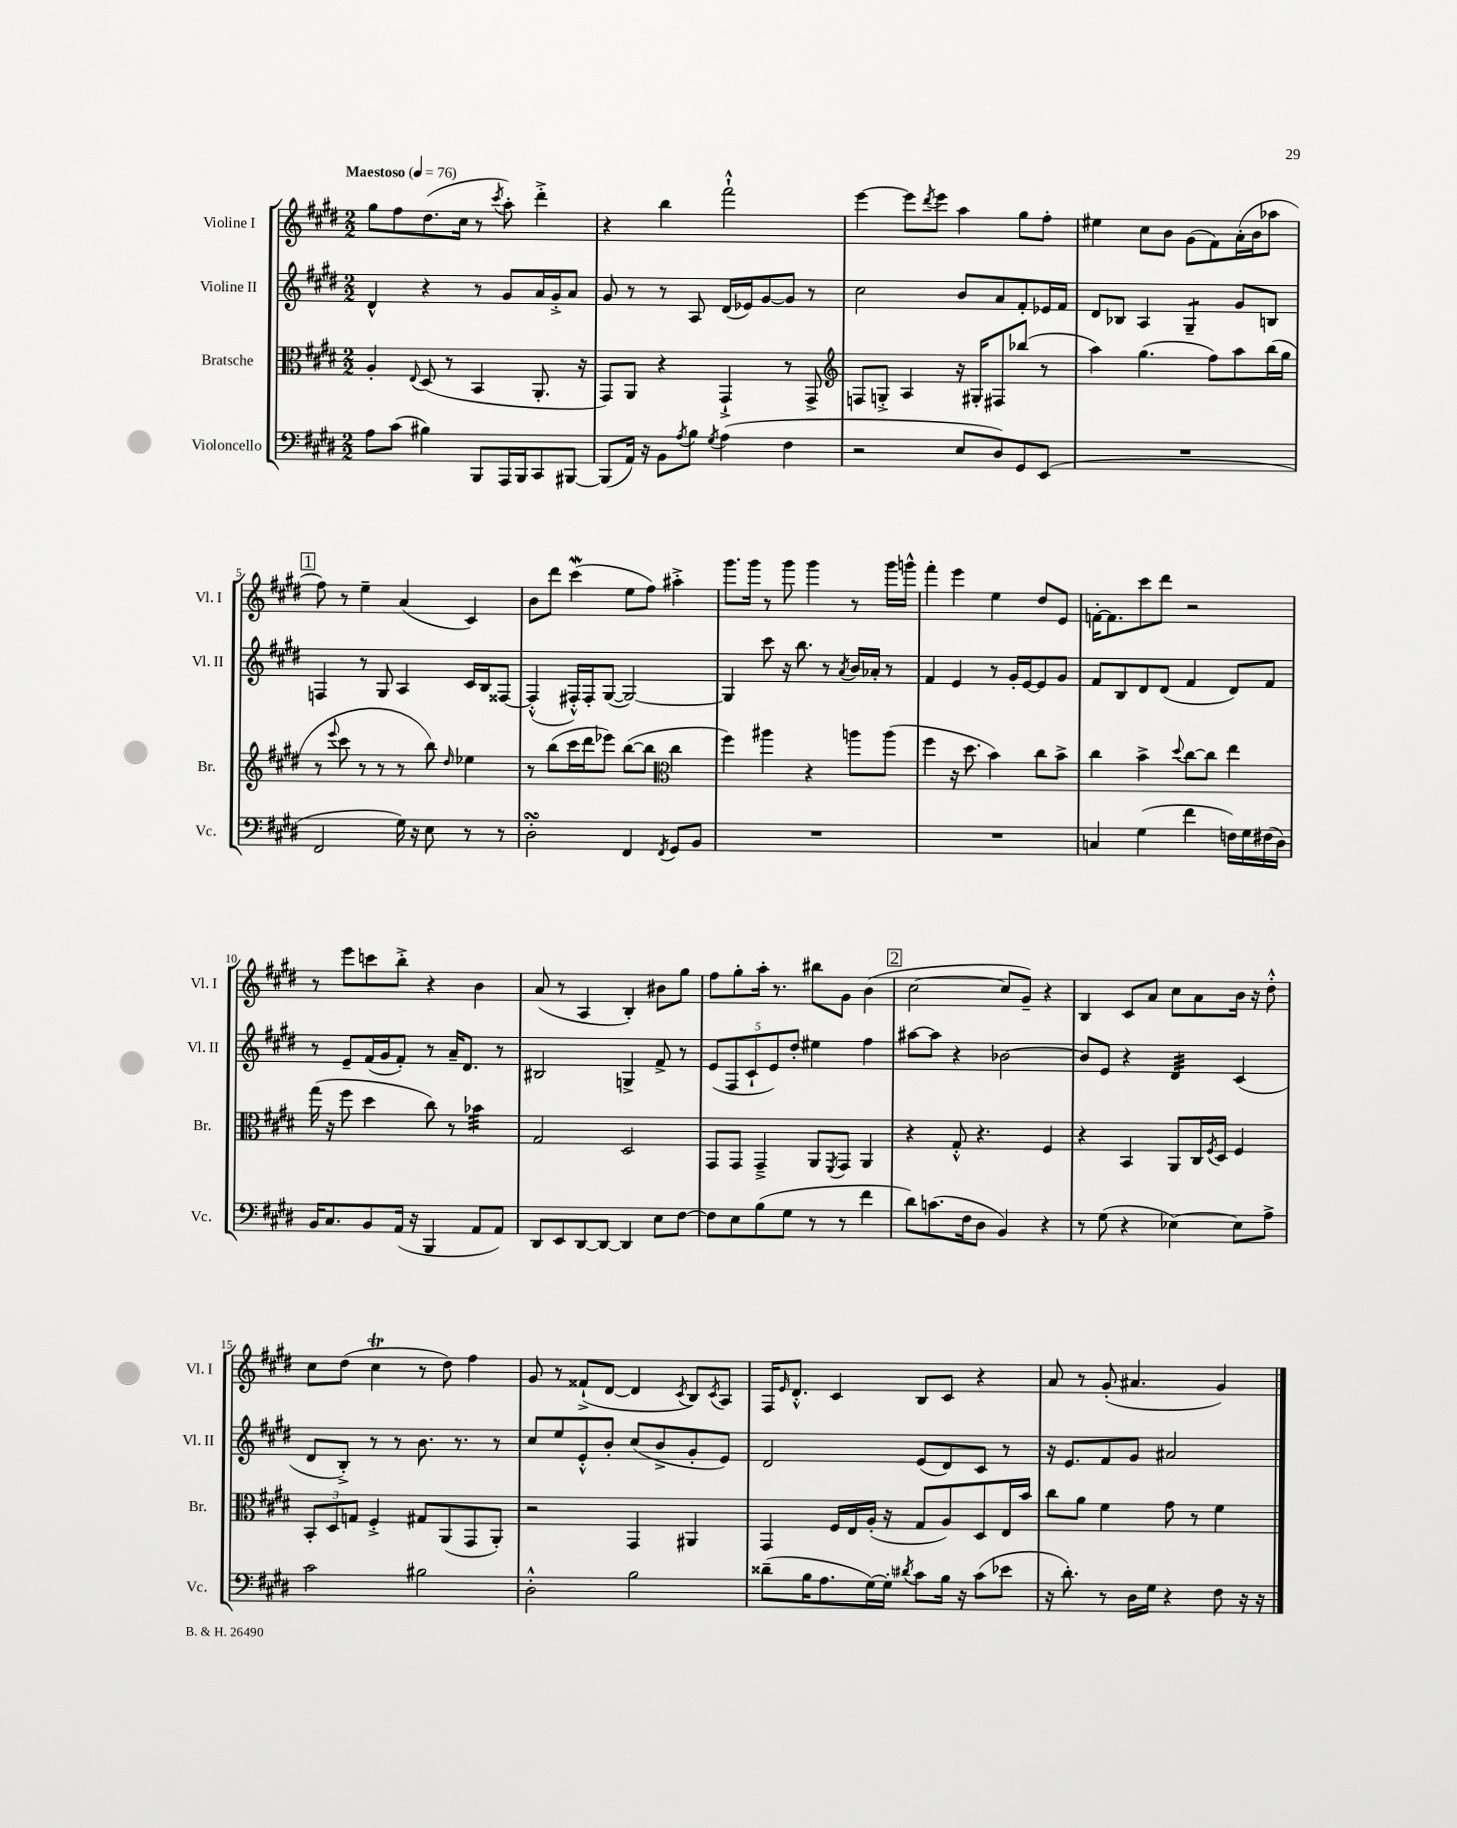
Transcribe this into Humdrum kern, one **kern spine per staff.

**kern	**kern	**kern	**kern
*staff4	*staff3	*staff2	*staff1
*clefF4	*clefC3	*clefG2	*clefG2
*k[f#c#g#d#]	*k[f#c#g#d#]	*k[f#c#g#d#]	*k[f#c#g#d#]
*M2/2	*M2/2	*M2/2	*M2/2
*MM76	*MM76	*MM76	*MM76
8A\L	4A'/	4d#^^/	8gg#\L
(8c#\J	.	.	8ff#\
.	8qqE/	.	.
4B#\)	(8D#/	4r	(8.dd#\
.	8r	.	.
.	.	.	16cc#\Jk
8BBB/L	4BB/	8r	8r
.	.	.	8qccc#/
16AAA/L	.	8g#/L	8aa'\)
16BBB/J	.	.	.
8CC#/	8.AA'/	16a/L	4ddd#'^\
.	.	16g#'^/J	.
[8BBB#/J	.	8a/J	.
.	16r	.	.
=	=	=	=
(8BBB#/]L	8GG#/L)	8g#/	4r
16AA/Jk)	8AA/J	8r	.
16r	.	.	.
8BB\L	4r	8r	4bb\
8qA/	.	.	.
8B\J	.	8A/	.
8qG#/	.	.	.
(4A\	4GG#`^/	(16d#/LL	2fff#`^^\
.	.	16e-/J)	.
.	.	[8g#/	.
4F#\	8r	8g#/]J	.
.	8GG#^/	8r	.
=	=	=	=
*	*clefG2	*	*
2r	8F/L	2cc#\	[4eee\
.	8G'^/J	.	.
.	4A/	.	8eee\]L
.	.	.	8qddd#/
.	.	.	8eee\J
8E/L	16r	8b/L	4aa\
.	16G#'/LK	.	.
8D#/)	8F#/	8a/	.
8GG#/	(8bb-/J	8f#'/	8gg#\L
(8EE/J	8r	16e-/L	8ff#'\J
.	.	16f#/JJ	.
=	=	=	=
1r	4aa\)	8d#/L	4ee#\
.	.	8B-/J	.
.	(4.gg#\	4A/	8cc#\L
.	.	.	8b\J
.	.	4G#~/	(8g#\L
.	8ff#\L)	.	8f#\)
.	8aa\	8g#/L	(16a'\L
.	.	.	16b\J
.	(16bb\L	8B/J	8aa-\J
.	16gg#\JJ	.	.
=	=	=	=
2FF#/	8r	4F/	8ff#\)
.	8qqeee/	.	.
.	8ccc#\	.	8r
.	8r	8r	4ee~\
.	8r	8G#/	.
16G#\)	8r	4A/	(4a/
16r	.	.	.
8E\	8bb\)	.	.
.	16qqdd#/	.	.
8r	4ee-\	16c#/LL	4c#/)
.	.	16B/J	.
8r	.	[8F##/J	.
=	=	=	=
2D#'\	8r	(4F##'^^/]	8b\L
.	(8bb\L	.	8ddd#\J
.	16ccc#\L	16F#'^^/LL)	(4ccc#\
.	16ddd#\J	16F#'/J	.
.	8eee-\J)	([8G#/J	.
4FF#/	([8bb\L	2G#/_)	8ee\L
.	8bb\]J	.	8ff#\J)
*	*clefC3	*	*
8qFF#/	.	.	.
8GG#/L	4cc#\	.	4aa#'^\
8BB/J	.	.	.
=	=	=	=
1r	4ff#\)	4G#/]	8.ggg#\L
.	.	.	16ggg#\Jk
.	4aa#\	8ccc#\	8r
.	.	16r	8ggg#\
.	.	8.bb\	.
.	4r	.	4ggg#\
.	.	8r	.
.	.	8qa/	.
.	8aa\L	16b/LL	8r
.	.	16a-'/JJ	.
.	(8aa\J	8r	16ggg#\LL
.	.	.	16ggg^^\JJ
=	=	=	=
1r	4ff#\	4f#/	4fff#'\
.	16r	4e/	4eee\
.	8.dd#\	.	.
.	4b\)	8r	4ee\
.	.	16g#'/LL	.
.	.	[16e/J	.
.	8cc#\L	8e/]	8dd#/L
.	8b^\J	8g#/J	8e/J
=	=	=	=
4C/	4cc#\	8f#/L	[16f'\LK
.	.	.	8.f\]
.	.	8B/	.
(4G#\	4b^\	8d#/	8ccc#\
.	.	(8d#/J	8ddd#\J
.	8qqdd#/	.	.
4f#\	[8cc#\L	4f#/	2r
.	8cc#\]J	.	.
16F\LL)	4ee\	8d#/L)	.
16G#\	.	.	.
(16F#\	.	8f#/J	.
16D#\JJ)	.	.	.
=	=	=	=
16BB/LK	(16gg#\	8r	8r
8.C#/	16r	.	.
.	8ff#\	8e~/L	8eee\L
8BB/	4dd#\	(16f#/L	8ccc\
.	.	16g#/J	.
(16AA/Jk	.	8f#'/J)	8bb'^\J
16r	.	.	.
4BBB/	8cc#\)	8r	4r
.	8r	16a~/LK	.
.	.	8.d#/J	.
8AA/L	4b-\	.	4b\
8AA/J)	.	8r	.
=	=	=	=
8DD#/L	2G#/	2B#/	(8a/
8EE/	.	.	8r
[8DD#/	.	.	4A/
8DD#/_J	.	.	.
4DD#/]	2D#/	4G^/	4B'/)
8E\L	.	8f#^/	8b#\L
[8F#\J	.	8r	8gg#\J
=	=	=	=
8F#\]L	8GG#/L	(10e/L	8ff#\L
.	.	10F#/	.
8E\	8GG#/J	.	8gg#'\
.	.	10c#`/	.
(8B\	4GG#~^/	.	16aa'\Jk
.	.	10e/)	.
.	.	.	8.r
8G#\J	.	.	.
.	.	10dd#'/J	.
8r	8AA/L	4ee#\	8bb#\L
.	8qFF#/	.	.
8r	8GG#/J	.	8g#\J
4f#\	4AA/	4ff#\	(4b\
=	=	=	=
8d#\L)	4r	[8aa#\L	[2cc#\
(8.c\	.	8aa#\]J	.
.	8G#'^^/	4r	.
16F#\k	.	.	.
8D#\J	4.r	.	.
4BB/)	.	[2b-\	8cc#/]L
.	.	.	8g#~/J)
4r	4F#/	.	4r
=	=	=	=
8r	4r	8b-/]L	4B/
(8G#\	.	8e/J	.
4r	4BB/	4r	8c#/L
.	.	.	8a/J
[4E-\)	8AA/L	4d#/	8cc#\L
.	16C#/L	.	8a\
.	8qF#/	.	.
.	16D#/JJ	.	.
8E-\]L	4F#/	(4c#/	16b\Jk
.	.	.	16r
8A^\J	.	.	8dd#'^^\
=	=	=	=
2c#\	12BB'/L	8d#/L	8cc#\L
.	12D#/	.	.
.	.	8B'^/J)	(8dd#\J
.	12G/J	.	.
.	4F#'^/	8r	4cc#\
.	.	8r	.
2B#\	8G#/L	8.b\	8r
.	(8AA/	.	8dd#\)
.	.	8.r	.
.	8GG#/	.	4ff#\
.	8AA'/J)	8r	.
=	=	=	=
2D#'^^\	2r	8cc#/L	8g#/
.	.	8ee/	8r
.	.	8e'^^/	(8f##`^/L
.	.	8b'/J	[8d#/J
2B\	4GG#/	(8cc#/L	4d#/]
.	.	8b^/	.
.	.	.	8qc#/
.	4AA#/	8g#'/	8B/L)
.	.	.	8qc#/
.	.	8e/J)	8A/J
=	=	=	=
(8d##~\L	4GG#/	2d#/	16F#/LK
.	.	.	16qqe/
.	.	.	8.d#'^^/J
16B\K	.	.	.
8.A\	.	.	.
.	16F#/LL	.	4c#/
.	16E/	.	.
[16G#\L)	(16A'/JJ	.	.
16G#'\]JJ	16r	.	.
8qd#/	.	.	.
8c#\L	8G#/L	(8e/L	8B/L
16B\Jk	8A/)	8d#/)	8c#/J
16r	.	.	.
(8c#\L	8D#/	8c#/J	4r
8e-\J	16E/L	8r	.
.	16b/JJ	.	.
=	=	=	=
16r	8cc#\L	16r	8a/
8.d#'\)	.	8.e/L	.
.	8a\J	.	8r
8r	4f#\	8f#/	(8g#'/
16D#\LL	.	8g#/J	4.a#/
16G#\JJ	.	.	.
4r	8g#\	2a#/	.
.	8r	.	.
8F#\	4f#\	.	4g#/)
16r	.	.	.
16r	.	.	.
==	==	==	==
*-	*-	*-	*-
